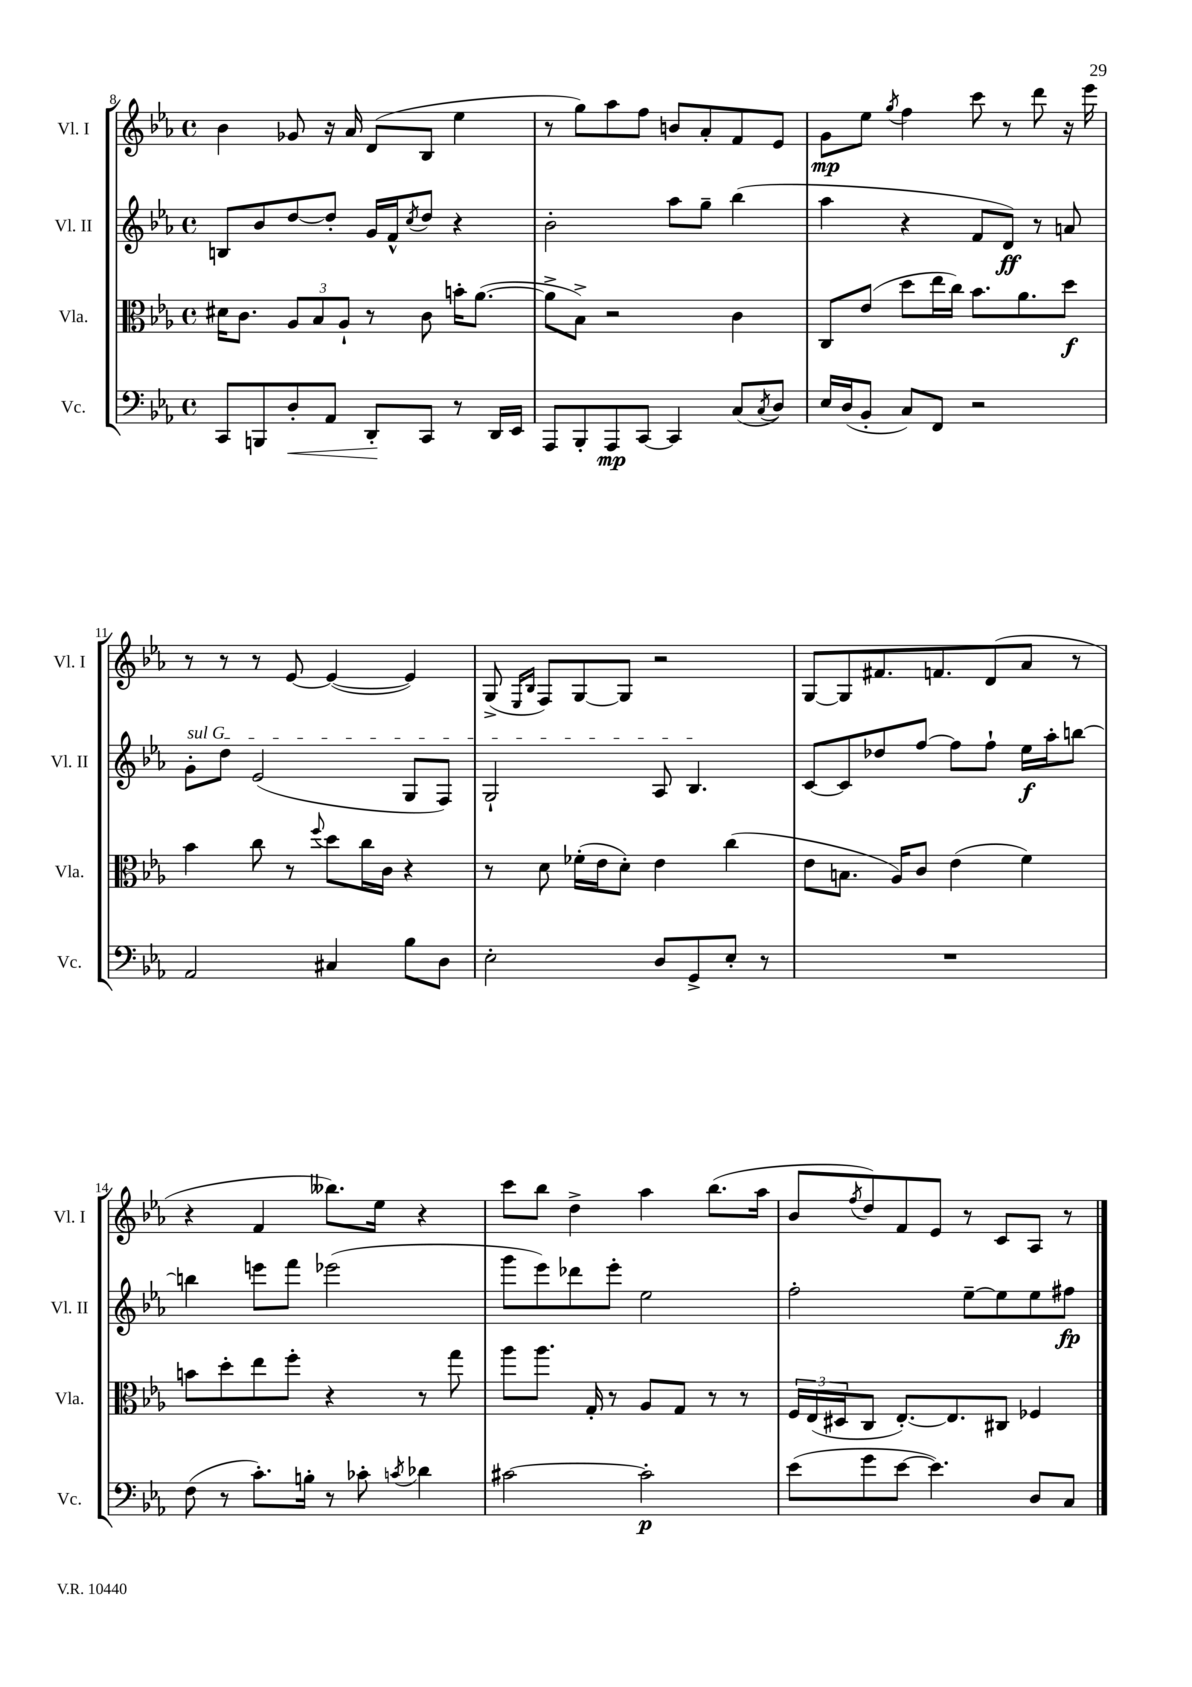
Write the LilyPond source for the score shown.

<<
\new StaffGroup <<
\new Staff = "s0" \with { instrumentName = "Vl. I" shortInstrumentName = "Vl. I" } {
    \clef treble \key ees \major \defaultTimeSignature \time 4/4
    bes'4 ges'8 r16 aes'16 d'8( bes8 ees''4 |
    r8 g''8) aes''8 f''8 b'8 aes'8-. f'8 ees'8 |
    g'8\mp ees''8 \acciaccatura { g''8 } f''4 c'''8 r8 d'''8 r16 ees'''16 |
    r8 r8 r8 ees'8~ ees'4~( ees'4) |
    g8->( \grace { ees16 bes16 } f8) g8~ g8 r2 |
    g8~ g8 fis'8. f'8. d'8( aes'8 r8 |
    r4 f'4 beses''8.) ees''16 r4 |
    c'''8 bes''8 d''4-> aes''4 bes''8.( aes''16 |
    bes'8 \acciaccatura { f''8 } d''8) f'8 ees'8 r8 c'8 aes8 r8 \bar "|." |
}
\new Staff = "s1" \with { instrumentName = "Vl. II" shortInstrumentName = "Vl. II" } {
    \clef treble \key ees \major \defaultTimeSignature \time 4/4
    b8 bes'8 d''8~ d''8-. g'16 f'16-^ \acciaccatura { c''8 } d''8 r4 |
    bes'2-. aes''8 g''8-- bes''4( |
    aes''4 r4 f'8 d'8\ff) r8 a'8 |
    \once \override TextSpanner.bound-details.left.text = \markup { \italic "sul G" } g'8-.\startTextSpan d''8 ees'2( g8 f8) |
    g2-! aes8 bes4.\stopTextSpan |
    c'8~ c'8 des''8 f''8~ f''8 f''8-! ees''16\f aes''16-. b''8~ |
    b''4 e'''8 f'''8 ees'''2( |
    g'''8 ees'''8) des'''8 ees'''8-. ees''2 |
    f''2-. ees''8~-- ees''8 ees''8 fis''8\fp \bar "|." |
}
\new Staff = "s2" \with { instrumentName = "Vla." shortInstrumentName = "Vla." } {
    \clef alto \key ees \major \defaultTimeSignature \time 4/4
    dis'16 c'8. \tuplet 3/2 { aes8 bes8 aes8-! } r8 c'8 b'16-. aes'8.~( |
    aes'8-> bes8->) r2 c'4 |
    c8 ees'8( d''8 ees''16 c''16) bes'8. aes'8. d''8\f |
    bes'4 c''8 r8 \appoggiatura { f''8 } d''8 c''16 c'16 r4 |
    r8 d'8 fes'16-.( ees'16 d'8-.) ees'4 c''4( |
    ees'8 b8. aes16) c'8 ees'4( f'4) |
    b'8 d''8-. ees''8 f''8-. r4 r8 g''8 |
    aes''8 aes''8. g16-. r8 aes8 g8 r8 r8 |
    \tuplet 3/2 { f16 ees16( dis16 } c8 ees8.~-.) ees8. cis8 fes4 \bar "|." |
}
\new Staff = "s3" \with { instrumentName = "Vc." shortInstrumentName = "Vc." } {
    \clef bass \key ees \major \defaultTimeSignature \time 4/4
    c,8 b,,8 d8-.\< aes,8 d,8-.\! c,8 r8 d,16 ees,16 |
    aes,,8 bes,,8-. aes,,8\mp c,8~ c,4 c8( \acciaccatura { c8 } d8) |
    ees16 d16( bes,8-. c8) f,8 r2 |
    aes,2 cis4 bes8 d8 |
    ees2-. d8 g,8-> ees8-. r8 |
    R1 |
    f8( r8 c'8.-.) b16-. r8 ces'8-. \acciaccatura { c'8 } des'4 |
    cis'2~ cis'2-.\p |
    ees'8( g'8 ees'8~ ees'4.) d8 c8 \bar "|." |
}
>>
>>
\layout { \context { \Score currentBarNumber = #8 } }
